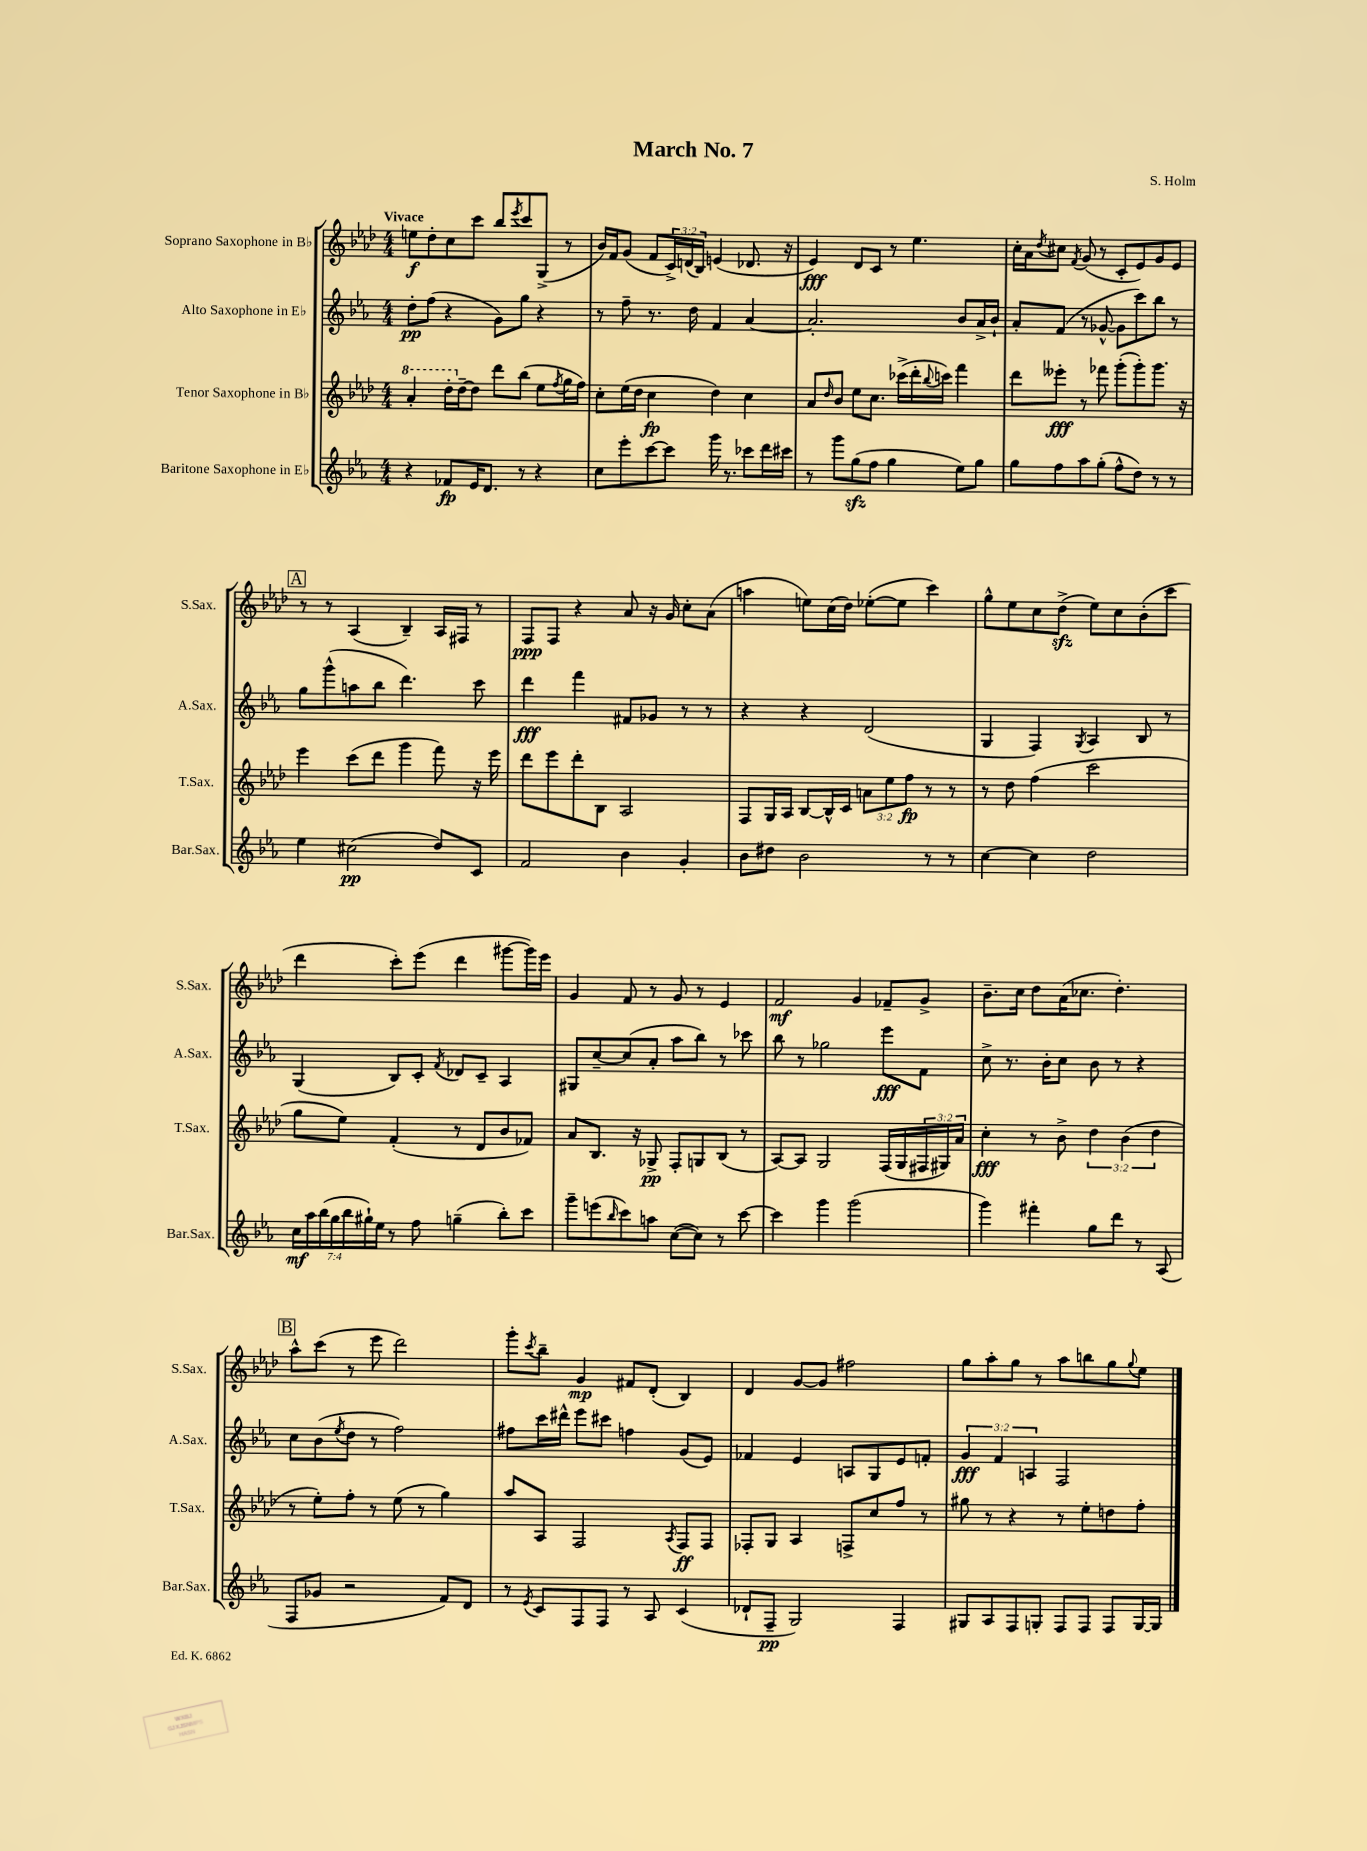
\header { title = "March No. 7" composer = "S. Holm" }
<<
\new StaffGroup <<
\new Staff = "s0" \with { instrumentName = "Soprano Saxophone in Bb" shortInstrumentName = "S.Sax." } {
    \clef treble \key aes \major \numericTimeSignature \time 4/4 \override Staff.TupletNumber.text = #tuplet-number::calc-fraction-text \tempo "Vivace"
    e''8\f des''8-. c''8 c'''8 bes''8 \acciaccatura { ees'''8 } c'''8 g8->( r8 |
    bes'16) f'16 g'8( f'8 \tuplet 3/2 { c'16->) d'16( bes16) } e'4( des'8. r16 |
    ees'4\fff) des'8 c'8 r8 ees''4. |
    c''16-. aes'16 \acciaccatura { des''8 } cis''8 \acciaccatura { f'8 } g'8( r8 c'8-. ees'8) g'8 ees'8 |
    \mark \markup { \box "A" } r8 r8 aes4( bes4--) aes16 fis16 r8 |
    f8\ppp f8 r4 aes'8 r16 g'16 c''8-. aes'8( |
    a''4 e''8) c''16( des''16) ees''8~-.( ees''8 c'''4) |
    g''8-^ ees''8 c''8 des''8->\sfz( ees''8) c''8 bes'8-.( c'''8 |
    des'''4 c'''8-.) ees'''8( des'''4 gis'''8~ gis'''16) ees'''16 |
    g'4 f'8 r8 g'8 r8 ees'4 |
    f'2\mf g'4 fes'8-- g'8-> |
    bes'8.-- c''16 des''8 aes'16( ces''8. des''4.-.) |
    \mark \markup { \box "B" } aes''8-^ c'''8( r8 ees'''8 des'''2) |
    g'''8-. \acciaccatura { c'''8 } bes''8-- g'4\mp fis'8 des'8-.( bes4) |
    des'4 g'8~ g'8 fis''2 |
    g''8 aes''8-. g''8 r8 aes''8 b''8 g''8 \appoggiatura { g''8 } ees''8 \bar "|." |
}
\new Staff = "s1" \with { instrumentName = "Alto Saxophone in Eb" shortInstrumentName = "A.Sax." } {
    \clef treble \key ees \major \numericTimeSignature \time 4/4 \override Staff.TupletNumber.text = #tuplet-number::calc-fraction-text
    d''8-.\pp f''8( r4 g'8) g''8 r4 |
    r8 f''8-- r8. d''16 f'4 aes'4~ |
    aes'2.-. bes'8 aes'16-> bes'16-! |
    aes'8-. f'8( r8 ges'8~-^ ges'8 c'''8) bes''8 r8 |
    \mark \markup { \box "A" } g''8 g'''8-^( a''8 bes''8 d'''4.) c'''8 |
    d'''4\fff f'''4 fis'8 ges'8 r8 r8 |
    r4 r4 d'2( |
    g4 f4) \acciaccatura { g8 } aes4 bes8 r8 |
    g4( bes8) c'8-. \acciaccatura { f'8 } des'8 c'8-- aes4 |
    gis8 c''8~-- c''8( aes'8-. aes''8 bes''8) r8 ces'''8 |
    bes''8 r8 ges''2 ees'''8\fff f'8 |
    c''8-> r8. bes'16-. c''8 bes'8 r8 r4 |
    \mark \markup { \box "B" } c''8 bes'8( \acciaccatura { ees''8 } d''8 r8 f''2) |
    fis''8 c'''16 dis'''16-^ ees'''8 cis'''8 f''4 g'8( ees'8) |
    fes'4 ees'4 a8 g8 ees'8 f'8-. |
    \tuplet 3/2 { g'4\fff f'4 a4 } f2 \bar "|." |
}
\new Staff = "s2" \with { instrumentName = "Tenor Saxophone in Bb" shortInstrumentName = "T.Sax." } {
    \clef treble \key aes \major \numericTimeSignature \time 4/4 \override Staff.TupletNumber.text = #tuplet-number::calc-fraction-text
    \ottava #1 aes''4-. des'''16-. \ottava #0 des''16~-- des''8 des'''8 bes''8( ees''8 \acciaccatura { f''8 } g''16 f''16) |
    c''8-. ees''16( des''16 c''4\fp des''4) c''4 |
    aes'8 \grace { des''16 } bes'8 ees''8 c''8. ces'''16->( des'''16-. \appoggiatura { bes''8 } c'''16) f'''4 |
    des'''8 eeses'''8-.\fff r8 fes'''8 g'''8-.( g'''8-.) g'''8. r16 |
    \mark \markup { \box "A" } ees'''4 c'''8( des'''8 g'''4 f'''8) r16 ees'''16 |
    des'''8 ees'''8 des'''8-. bes8 aes2 |
    f8 g16 aes16 bes8~ bes16-^ c'16 \tuplet 3/2 { a'8 ees''8 f''8\fp } r8 r8 |
    r8 des''8 f''4( c'''2 |
    g''8 ees''8) f'4-.( r8 des'8 bes'8 fes'8) |
    aes'8 bes8. r16 ges8->\pp f8-. g8 bes8( r8 |
    aes8~) aes8 g2 f16( g16 \tuplet 3/2 { fis16 gis16) aes'16 } |
    c''4-.\fff r8 bes'8-> \tuplet 3/2 { des''4 bes'4( des''4 } |
    \mark \markup { \box "B" } r8 ees''8-.) f''8-. r8 ees''8( r8 g''4) |
    aes''8 aes8 f2 \acciaccatura { aes8 } f8\ff f8 |
    fes8-. g8 aes4 f8-> c''8 f''8 r8 |
    gis''8 r8 r4 r8 ees''8-. d''8 f''8-. \bar "|." |
}
\new Staff = "s3" \with { instrumentName = "Baritone Saxophone in Eb" shortInstrumentName = "Bar.Sax." } {
    \clef treble \key ees \major \numericTimeSignature \time 4/4 \override Staff.TupletNumber.text = #tuplet-number::calc-fraction-text
    r4 fes'8\fp ees'16 d'8. r8 r4 |
    c''8 ees'''8-. c'''8~ c'''8 g'''16 r8. ces'''8 d'''16 cis'''16 |
    r8 g'''8 g''8\sfz( f''8 g''4 ees''8) g''8 |
    g''8 f''8 aes''8 g''8-.( f''8-^ d''8) r8 r8 |
    \mark \markup { \box "A" } ees''4 cis''2\pp( d''8) c'8 |
    f'2 bes'4 g'4-. |
    bes'8 dis''8 bes'2 r8 r8 |
    c''4~ c''4 d''2 |
    \tuplet 7/4 { c''16\mf aes''16 bes''16( g''16 bes''16 gis''16-!) ees''16 } r8 f''8 g''4--( bes''8-.) c'''8 |
    g'''8-- e'''8( \grace { bes''16 } c'''8) a''8 c''8~( c''8) r8 c'''8~ |
    c'''4 g'''4 g'''2( |
    g'''4) fis'''4-. g''8 d'''8 r8 aes8( |
    \mark \markup { \box "B" } f8 ges'8 r2 f'8) d'8 |
    r8 \acciaccatura { ees'8 } c'8 f8 f8 r8 aes8 c'4( |
    des'8-! f8--\pp g2) f4 |
    gis8 aes8 f8 g8-. f8 f8 f8 g16~ g16 \bar "|." |
}
>>
>>
\layout { \context { \Score \remove "Bar_number_engraver" } }
